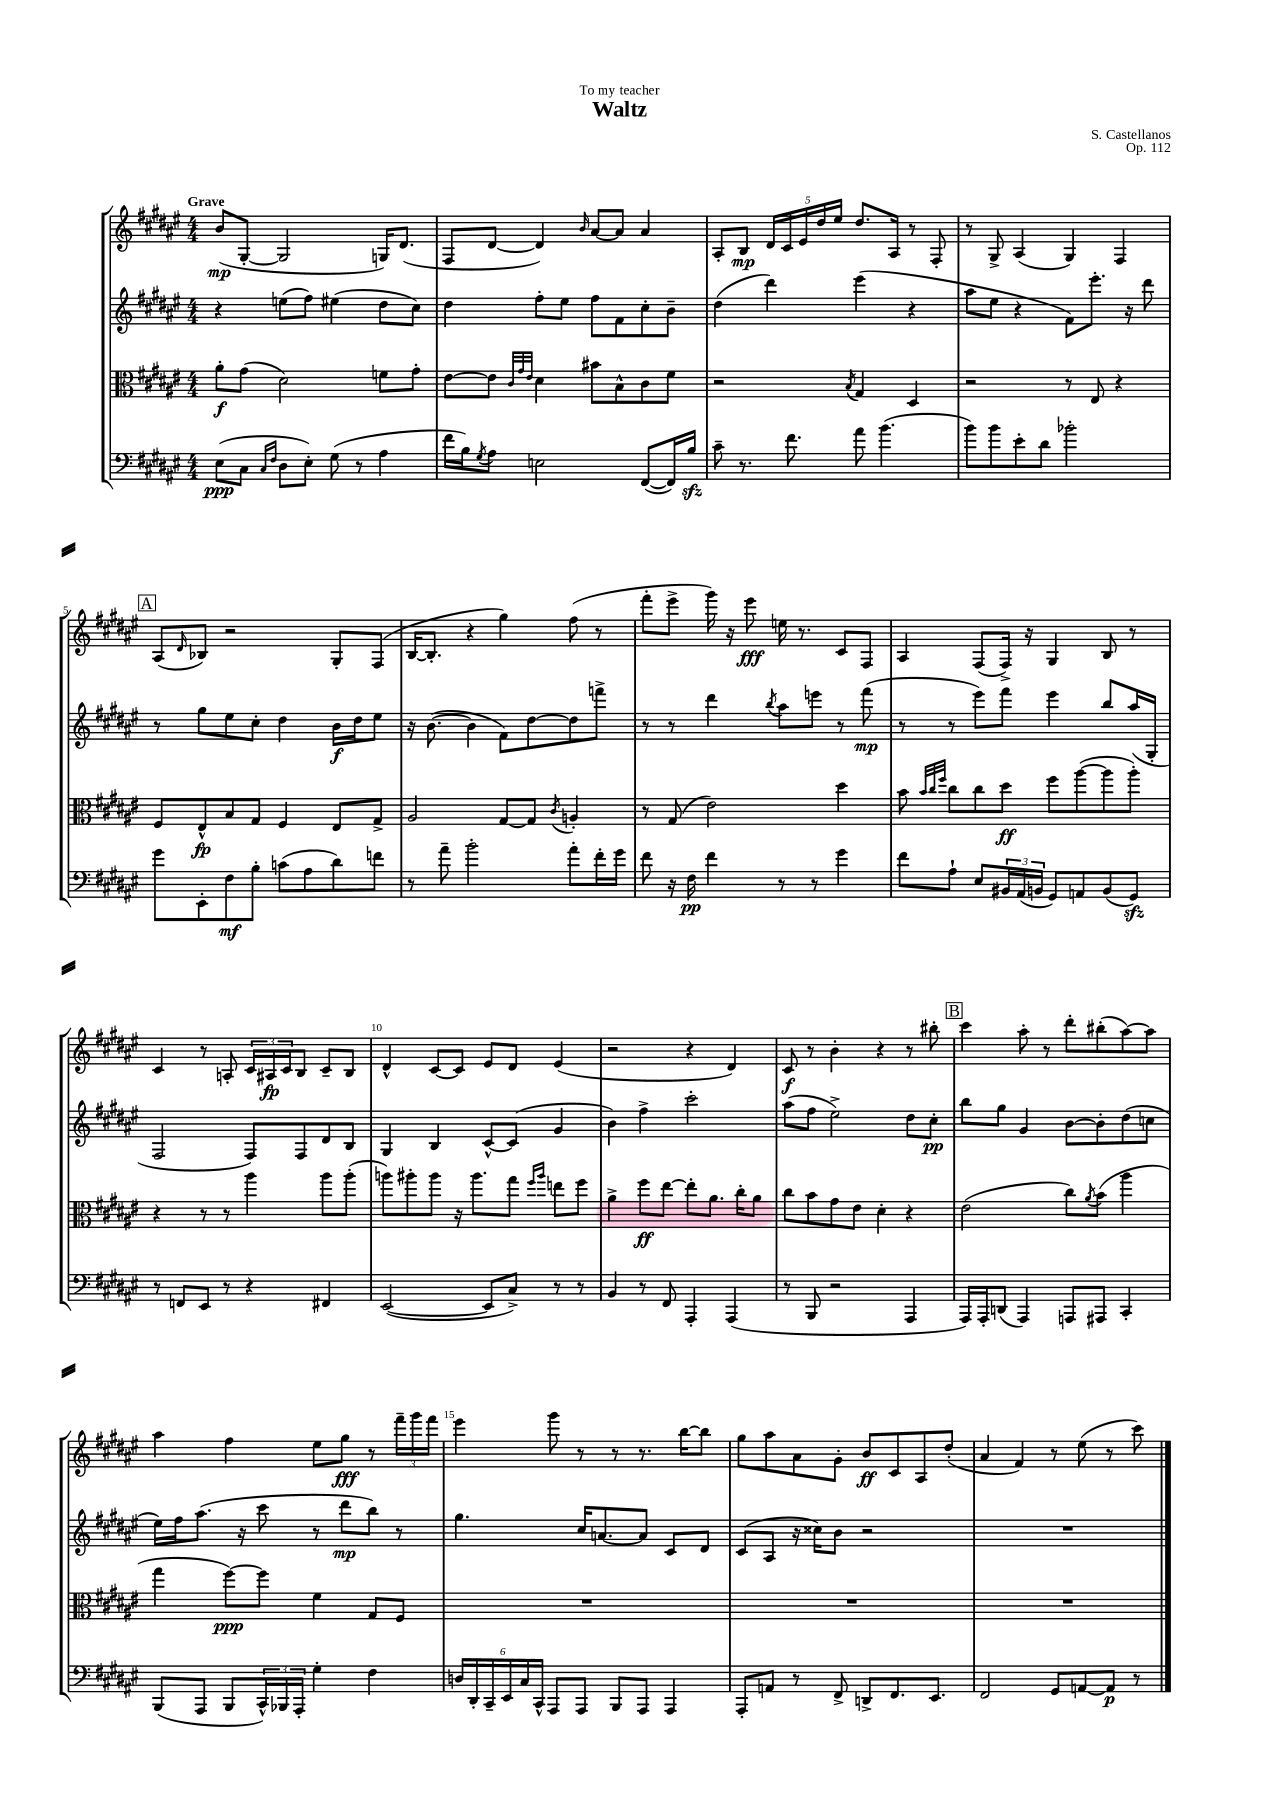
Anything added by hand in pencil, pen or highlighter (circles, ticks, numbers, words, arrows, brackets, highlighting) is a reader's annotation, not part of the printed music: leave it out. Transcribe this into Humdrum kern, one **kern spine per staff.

**kern	**kern	**kern	**kern
*staff4	*staff3	*staff2	*staff1
*clefF4	*clefC3	*clefG2	*clefG2
*k[f#c#g#d#a#e#]	*k[f#c#g#d#a#e#]	*k[f#c#g#d#a#e#]	*k[f#c#g#d#a#e#]
*M4/4	*M4/4	*M4/4	*M4/4
(8E#	8a#'	4r	(8b
8C#	(8g#	.	[8G#'
16qqC#	.	.	.
16qqF#	.	.	.
8D#	2d#)	(8ee	2G#]
8E#')	.	8ff#)	.
(8G#	.	(4ee#	.
8r	.	.	.
4A#	8f	8dd#	16G)
.	.	.	(8.d#
.	8g#'	8cc#)	.
=	=	=	=
16f#	[8e#	4dd#	8F#
16B)	.	.	.
8qG#	.	.	.
8A#	8e#]	.	[8d#
.	32qqc#	.	.
.	32qqg#	.	.
.	32qqe#	.	.
2E	4d#	8ff#'	4d#])
.	.	8ee#	.
.	.	.	16qqb
.	8b#	8ff#	[8a#
.	8B^^	8f#	8a#]
([8FF#	8c#	8cc#'	4a#
16FF#])	8f#	8b~	.
16B	.	.	.
=	=	=	=
8c#~	2r	(4dd#	8A#'
8.r	.	.	8B
.	.	4ddd#)	20d#
.	.	.	20c#
8.f#	.	.	.
.	.	.	20e#
.	.	.	20dd#
.	.	.	20ee#
.	8qB	.	.
8a#	4G#	(4eee#	8.dd#
(4.b	.	.	.
.	.	.	16A#
.	4D#	4r	8r
.	.	.	8F#'
=	=	=	=
8b)	2r	8aa#	8r
8b	.	8ee#	8G#^
8e#'	.	4r	(4A#
8d#	.	.	.
2b-'	8r	8f#)	4G#)
.	8E#	8.eee#'	.
.	4r	.	4F#
.	.	16r	.
.	.	8ddd#	.
=	=	=	=
8g#	8F#	8r	(8A#
.	.	.	16qqd#
8EE#'	8E#^^	8gg#	8B-)
8F#	8B	8ee#	2r
8B'	8G#	8cc#'	.
(8c	4F#	4dd#	.
8A#	.	.	.
8d#)	8E#	16b	8G#'
.	.	16dd#	.
8f	8G#^	8ee#	(8F#
=	=	=	=
8r	2A#	16r	[16B
.	.	([8.b	8.B']
8a#~	.	.	.
2b'	.	4b]	4r
.	[8G#	8f#)	4gg#)
.	8G#]	[8dd#	.
.	8qc#	.	.
8a#'	4A'	8dd#]	(8ff#
16f#'	.	8fff^	8r
16g#	.	.	.
=	=	=	=
8f#	8r	8r	8fff#'
16r	(8G#	8r	8eee#^
16F#	.	.	.
4f#	2e#)	4ddd#	16ggg#)
.	.	.	16r
.	.	.	8eee#
.	.	8qbb	.
8r	.	8aa#	16ee
.	.	.	8.r
8r	.	8eee	.
4g#	4dd#	8r	8c#
.	.	(8fff#	8F#
=	=	=	=
8f#	8b	8r	4A#
.	32qqb	.	.
.	32qqcc#	.	.
.	32qqff#	.	.
8A#`	8cc#	8r	.
8E#	8cc#	8eee#)	(8F#
24BB#	8dd#	8fff#	16F#^)
(24AA#	.	.	.
.	.	.	16r
24BB	.	.	.
8GG#)	8ff#	4eee#	4G#
8AA	([8aa#	.	.
(8BB	8aa#]	8bb	8B
8GG#)	8aa#')	(16aa#	8r
.	.	16G#'	.
=	=	=	=
8r	4r	2F#	4c#
8FF	.	.	.
8EE#	8r	.	8r
8r	8r	.	8A'
4r	4aa#	8F#)	24c#
.	.	.	24A#
.	.	.	24c#
.	.	8F#	8B
4FF#	8aa#	8d#	8c#~
.	(8aa#'	8B	8B
=	=	=	=
([2EE#	8aa)	4G#	4d#^^
.	8aa#'	.	.
.	8aa#	4B	[8c#
.	16r	.	8c#]
.	8.aa#	.	.
8EE#]	.	[8c#^^	8e#
8C#^)	8gg#	(8c#]	8d#
.	16qqff#	.	.
.	16qqaa#	.	.
8r	8ee	4g#	(4e#
8r	8ff#	.	.
=	=	=	=
4BB	4a#^	4b)	2r
8r	8ff#	4ff#^	.
8FF#	[8ee#	.	.
4AAA#'	8ee#']	2ccc#'	4r
.	8.a#	.	.
(4AAA#	.	.	4d#)
.	16cc#'	.	.
.	8a#	.	.
=	=	=	=
8r	8cc#	(8aa#	8c#
8BBB	8b	8ff#	8r
2r	8g#	2ee#^)	4b'
.	8e#	.	.
.	4d#'	.	4r
4AAA#	4r	8dd#	8r
.	.	8cc#'	8bb#'
=	=	=	=
16AAA#)	(2e#	8bb	4ccc#
16AAA#'	.	.	.
(8DD	.	8gg#	.
4AAA#)	.	4g#	8aa#'
.	.	.	8r
8AAA	8cc#)	[8b	8ddd#'
.	8qa#	.	.
8AAA#	(8b	8b']	(8bb#'
4CC#'	4aa#	(8dd#	[8aa#)
.	.	8cc	8aa#]
=	=	=	=
(8BBB	4gg#	16ee#)	4aa#
.	.	16ff#	.
8AAA#	.	(8.aa#	.
8BBB	[8ff#)	.	4ff#
.	.	16r	.
24CC#^^)	8ff#]	8ccc#	.
24BBB-	.	.	.
24AAA#'	.	.	.
4G#'	4f#	8r	8ee#
.	.	8ddd#	8gg#
4F#	8G#	8bb)	8r
.	8F#	8r	24fff#~
.	.	.	24ggg#
.	.	.	24fff#
=	=	=	=
24D	1r	4.gg#	4eee#
24DD#'	.	.	.
24CC#~	.	.	.
24EE#	.	.	.
24C#	.	.	.
24CC#^^	.	.	.
8AAA#	.	.	8ggg#
8AAA#	.	16cc#	8r
.	.	[8.a	.
8BBB	.	.	8r
8AAA#	.	8a]	8.r
4AAA#	.	8c#	.
.	.	.	[16bb
.	.	8d#	8bb]
=	=	=	=
8AAA#'	1r	(8c#	8gg#
8AA	.	8A#	8aa#
8r	.	16r	8a#
.	.	16cc##)	.
8FF#^	.	8b	8g#'
8DD^	.	2r	8b
8.FF#	.	.	8c#
.	.	.	8A#
8.EE#	.	.	.
.	.	.	(8dd#'
=	=	=	=
2FF#	1r	1r	4a#
.	.	.	4f#)
8GG#	.	.	8r
[8AA	.	.	(8ee#
8AA]	.	.	8r
8r	.	.	8ccc#)
==	==	==	==
*-	*-	*-	*-
